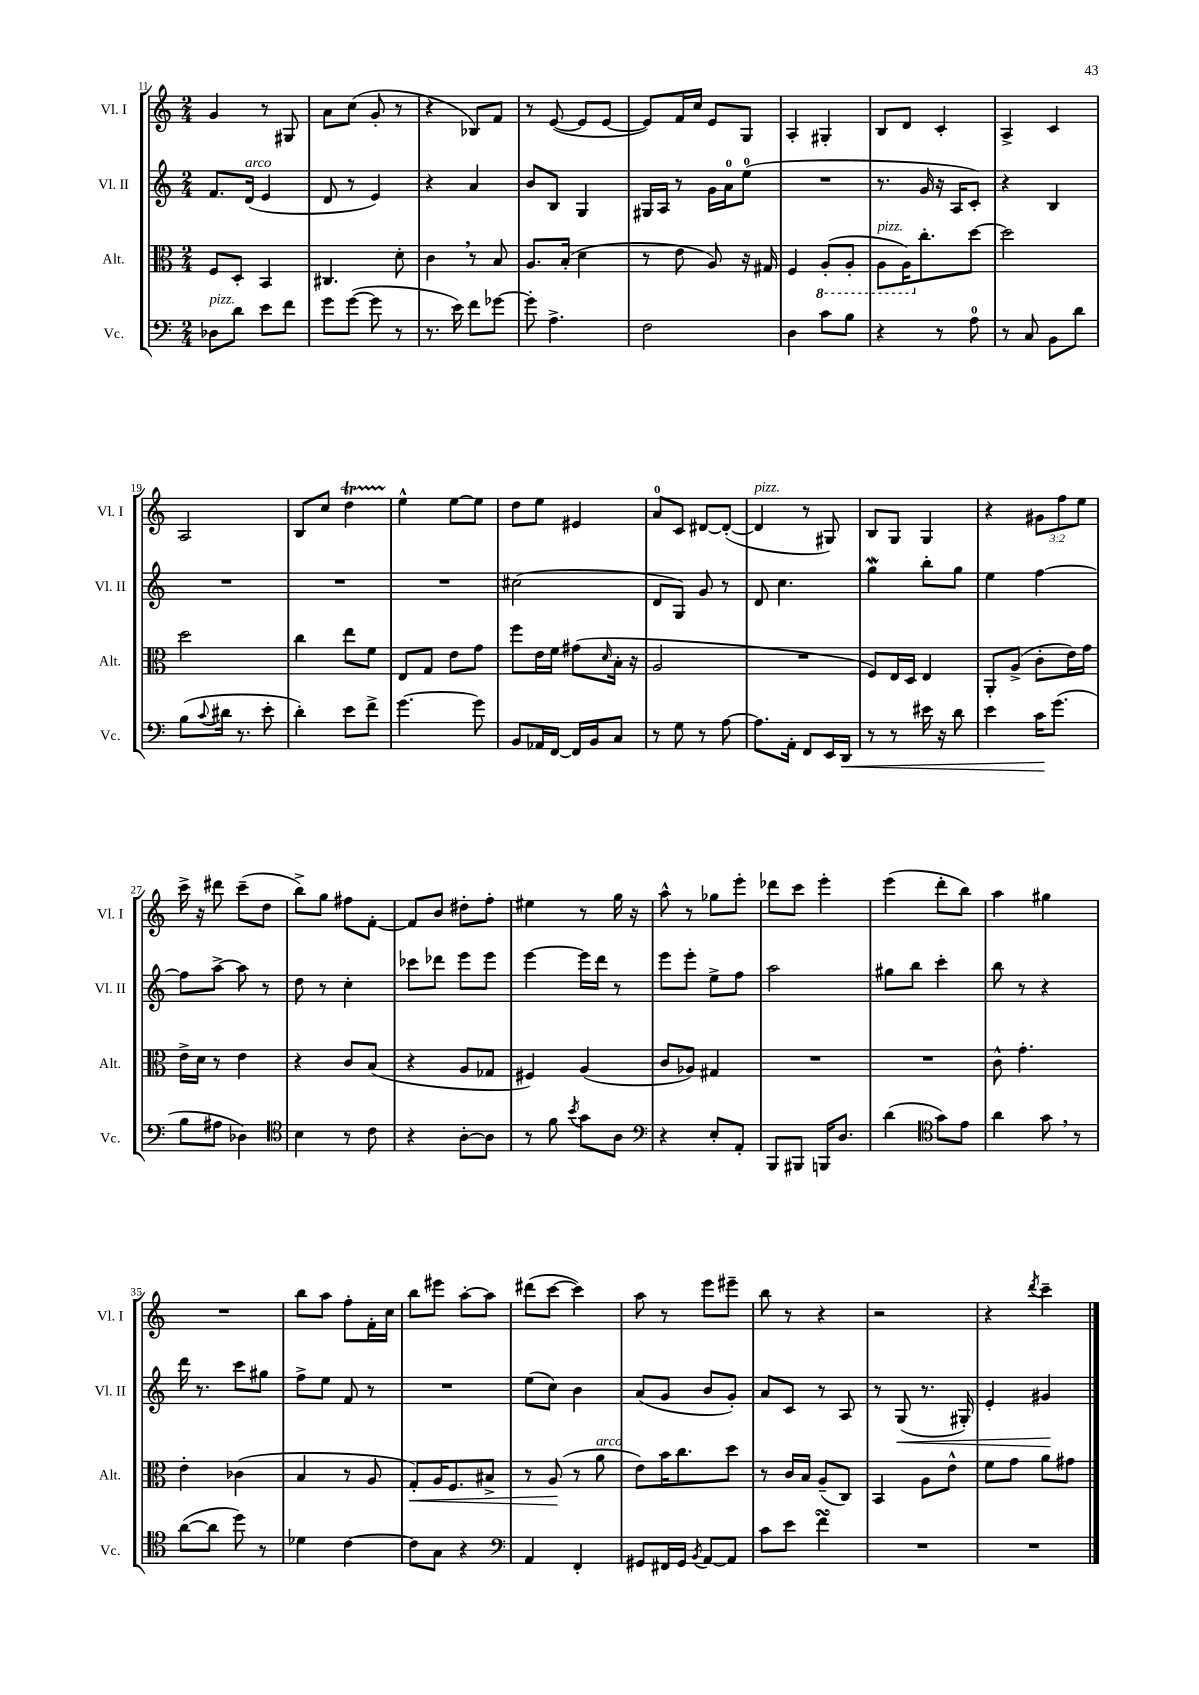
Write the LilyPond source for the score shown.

<<
\new StaffGroup <<
\new Staff = "s0" \with { instrumentName = "Vl. I" shortInstrumentName = "Vl. I" } {
    \clef treble \key c \major \numericTimeSignature \time 2/4 \override Staff.TupletNumber.text = #tuplet-number::calc-fraction-text
    g'4 r8 gis8 |
    a'8 c''8( g'8-. r8 |
    r4 bes8) f'8 |
    r8 e'8~( e'8 e'8~ |
    e'8) f'16 c''16 e'8 g8 |
    a4-. gis4-. |
    b8 d'8 c'4-. |
    a4-> c'4 |
    a2 |
    b8 c''8 d''4\startTrillSpan |
    e''4-^\stopTrillSpan e''8~ e''8 |
    d''8 e''8 eis'4 |
    a'8-0 c'8 dis'8~ dis'8~-.( |
    dis'4^\markup { \italic "pizz." } r8 gis8) |
    b8 g8 g4 |
    r4 \tuplet 3/2 { gis'8 f''8 e''8 } |
    c'''16-> r16 dis'''8 c'''8--( d''8 |
    b''8->) g''8 fis''8 f'8~-. |
    f'8 b'8 dis''8-. f''8-. |
    eis''4 r8 g''16 r16 |
    a''8-^ r8 ges''8 e'''8-. |
    des'''8 c'''8 e'''4-. |
    e'''4( d'''8-. b''8) |
    a''4 gis''4 |
    R2 |
    b''8 a''8 f''8-. f'16-. c''16 |
    b''8 eis'''8 a''8~-. a''8 |
    dis'''8( c'''8~ c'''4) |
    a''8 r8 e'''8 eis'''8-- |
    b''8 r8 r4 |
    r2 |
    r4 \acciaccatura { d'''8 } c'''4-- \bar "|." |
}
\new Staff = "s1" \with { instrumentName = "Vl. II" shortInstrumentName = "Vl. II" } {
    \clef treble \key c \major \numericTimeSignature \time 2/4
    f'8. d'16^\markup { \italic "arco" }( e'4 |
    d'8 r8 e'4) |
    r4 a'4 |
    b'8 b8 g4 |
    gis16 a16 r8 g'16 a'16-0 e''8-0( |
    R2 |
    r8. g'16 r16 a16 c'8-.) |
    r4 b4 |
    R2 |
    R2 |
    R2 |
    cis''2( |
    d'8 g8) g'8 r8 |
    d'8 c''4. |
    g''4\mordent b''8-. g''8 |
    e''4 f''4~ |
    f''8 a''8~-> a''8 r8 |
    d''8 r8 c''4-. |
    ces'''8 des'''8 e'''8 e'''8 |
    e'''4~ e'''16 d'''16 r8 |
    e'''8 e'''8-. e''8-> f''8 |
    a''2 |
    gis''8 b''8 c'''4-. |
    b''8 r8 r4 |
    d'''16 r8. c'''8 gis''8 |
    f''8-> e''8 f'8 r8 |
    R2 |
    e''8( c''8) b'4 |
    a'8( g'8 b'8 g'8-.) |
    a'8 c'8 r8 a8 |
    r8 g8\<( r8. gis16-.) |
    e'4-. gis'4\! \bar "|." |
}
\new Staff = "s2" \with { instrumentName = "Alt." shortInstrumentName = "Alt." } {
    \clef alto \key c \major \numericTimeSignature \time 2/4
    f8 d8-. b,4 |
    cis4. d'8-. |
    c'4 \breathe r8 b8 |
    a8. b16-.( d'4 |
    r8 e'8 a8) r16 gis16 |
    f4 \ottava #-1 a,8-.( a,8-. |
    a,8^\markup { \italic "pizz." } a,16) \ottava #0 c''8.-. d''8~ |
    d''2 |
    d''2 |
    c''4 e''8 f'8 |
    e8 g8 e'8 g'8 |
    f''8 e'16 f'16 gis'8( \grace { d'16 } b16-. r16 |
    a2 |
    R2 |
    f8) e16 d16 e4 |
    a,8-. a8->( c'8-. e'16) g'16 |
    e'16-> d'16 r8 e'4 |
    r4 c'8 b8( |
    r4 a8 ges8 |
    fis4) a4( |
    c'8 aes8) gis4 |
    R2 |
    R2 |
    c'8-^ g'4.-. |
    e'4-. ces'4( |
    b4 r8 a8 |
    g8-.\<) a16 f8. bis8-> |
    r8 a8\!( r8 a'8^\markup { \italic "arco" } |
    e'8) b'16 c''8. d''8 |
    r8 c'16 b16 a8--( c8) |
    b,4 a8 e'8-^ |
    f'8 g'8 a'8 gis'8 \bar "|." |
}
\new Staff = "s3" \with { instrumentName = "Vc." shortInstrumentName = "Vc." } {
    \clef bass \key c \major \numericTimeSignature \time 2/4
    des8^\markup { \italic "pizz." } d'8 e'8 f'8 |
    g'8 g'8~( g'8 r8 |
    r8. e'16) f'8 ges'8~ |
    ges'8-. a4.-> |
    f2 |
    d4 c'8 b8 |
    r4 r8 a8-0 |
    r8 c8 b,8 d'8 |
    b8( \appoggiatura { c'8 } dis'16 r8. e'8-. |
    d'4-.) e'8 f'8-> |
    g'4.~ g'8 |
    b,8 aes,16 f,16~ f,16 b,16 c8 |
    r8 g8 r8 a8~ |
    a8. a,16-. f,8 e,16 d,16\< |
    r8 r8 eis'16 r16 d'8 |
    e'4 c'16\! g'8.( |
    b8 ais8 des4) |
    \clef tenor b4 r8 c'8 |
    r4 a8~-. a8 |
    r8 f'8 \acciaccatura { b'8 } g'8 a8 |
    \clef bass r4 e8-. a,8-. |
    b,,8 bis,,8 b,,16 d8. |
    d'4( \clef tenor g'8) e'8 |
    a'4 g'8 \breathe r8 |
    a'8~( a'8 d''8) r8 |
    des'4 c'4~ |
    c'8 g8 r4 |
    \clef bass a,4 f,4-. |
    gis,8 fis,16 gis,16 \acciaccatura { b,8 } a,8~ a,8 |
    c'8 e'8 f'4\turn |
    R2 |
    R2 \bar "|." |
}
>>
>>
\layout { \context { \Score currentBarNumber = #11 } }
